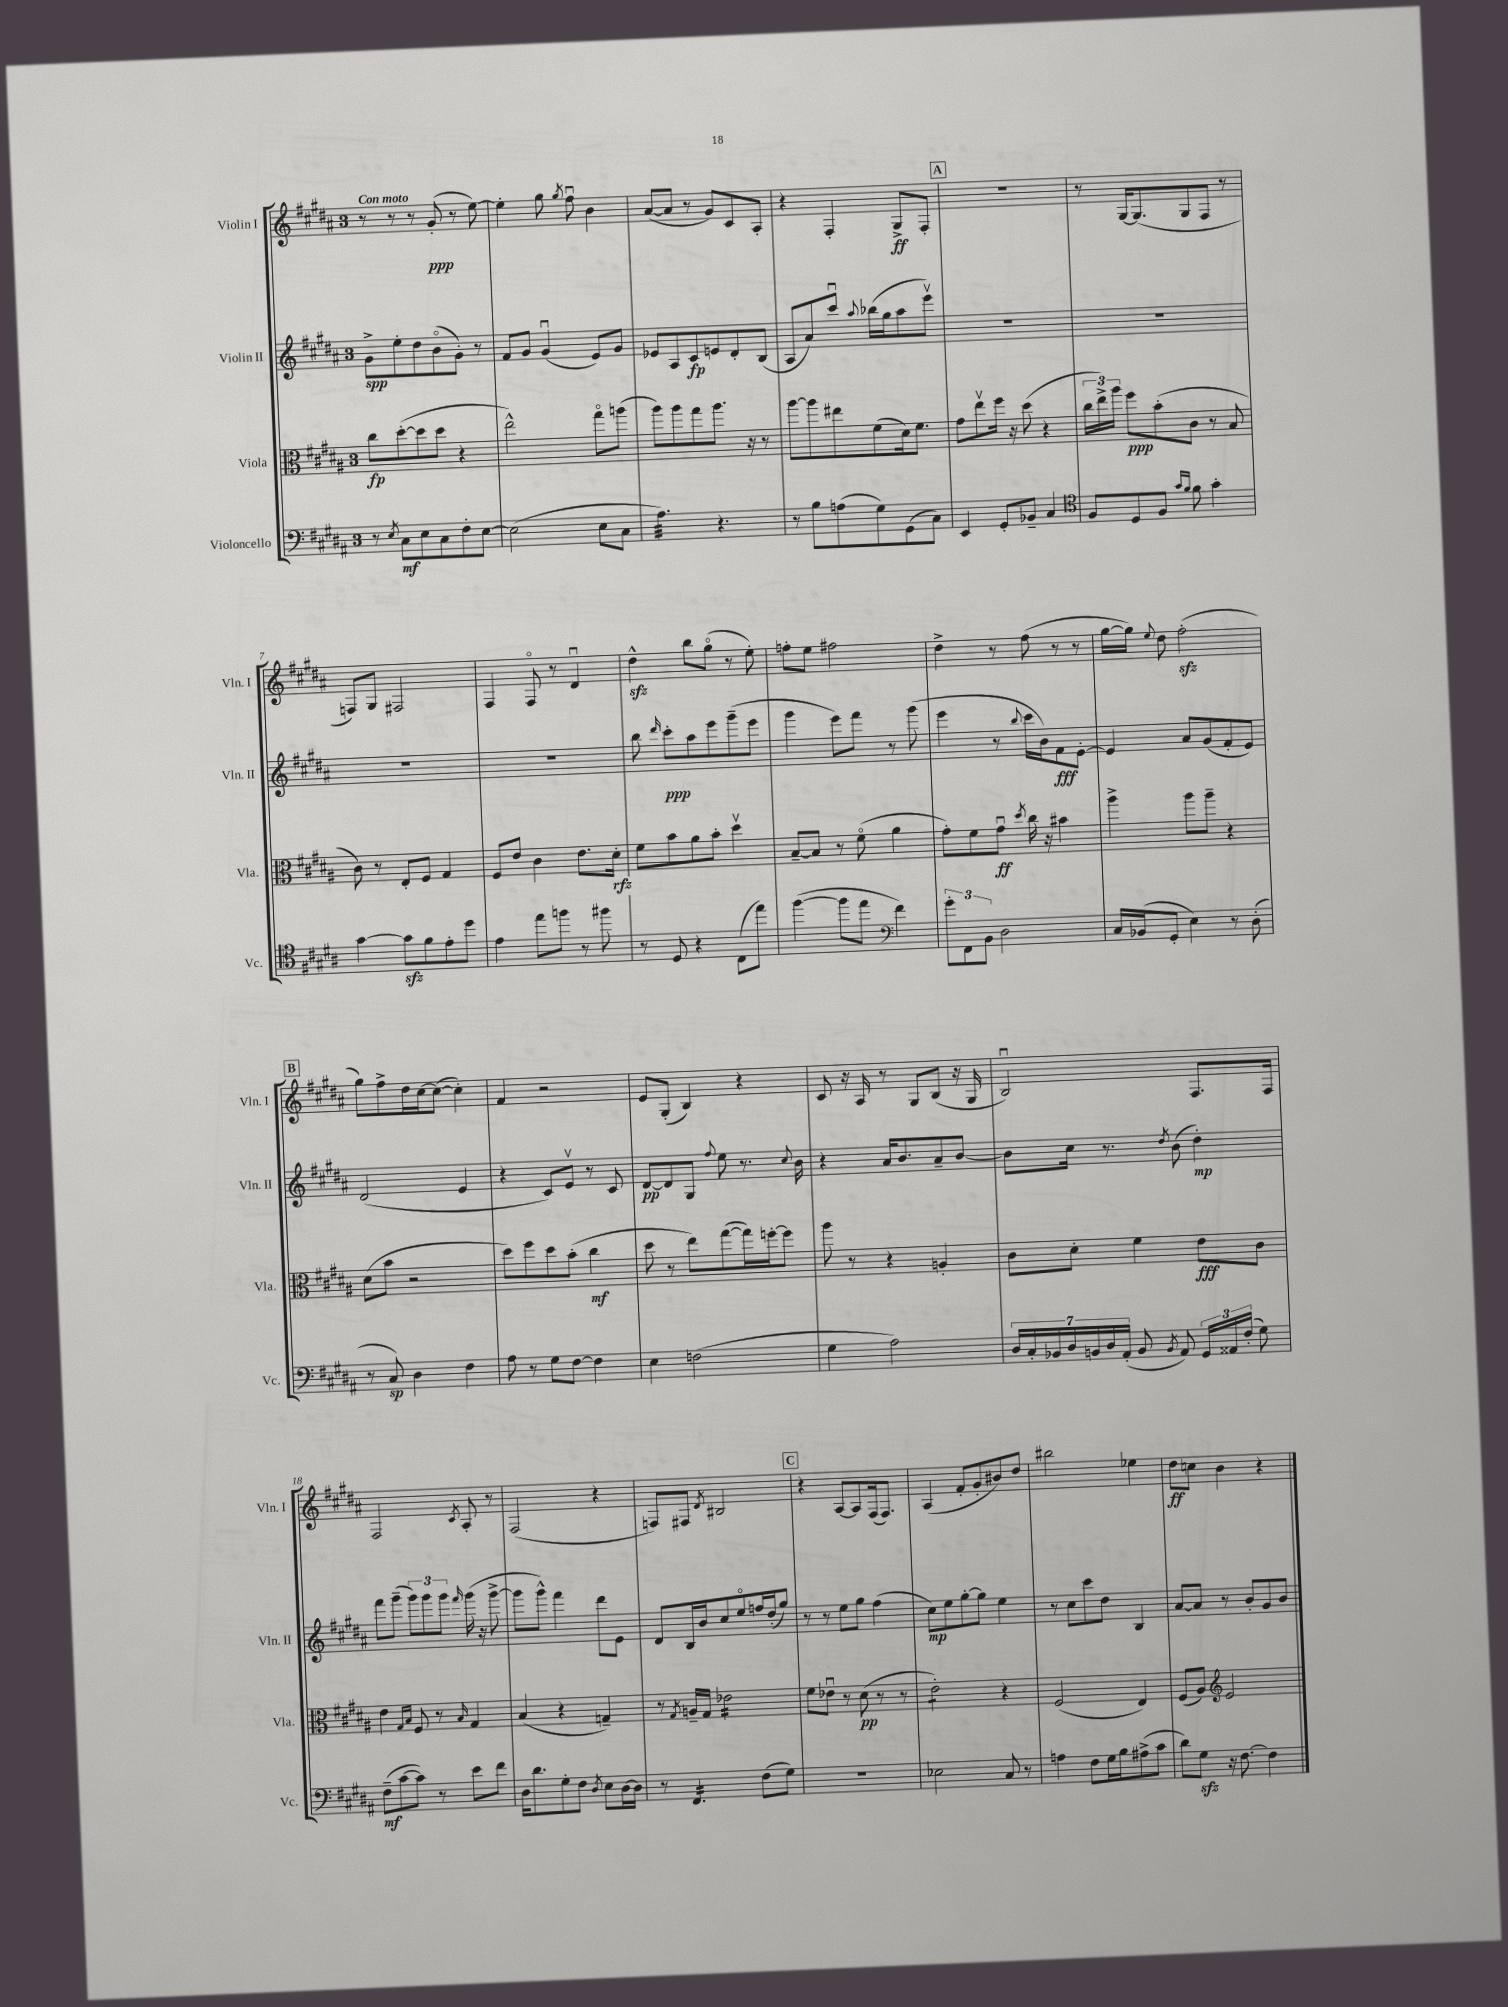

**kern	**kern	**kern	**kern
*staff4	*staff3	*staff2	*staff1
*clefF4	*clefC3	*clefG2	*clefG2
*k[f#c#g#d#a#]	*k[f#c#g#d#a#]	*k[f#c#g#d#a#]	*k[f#c#g#d#a#]
*M3/4	*M3/4	*M3/4	*M3/4
8r	8cc#\L	8g#^\L	8r
8qE/	.	.	.
8C#\L	([8dd#'\	8ee'\	8r
8E\	8dd#\]	8dd#\	8r
8C#\	8dd#\J	(8bo\	(8g#'/
8F#'\	4r	8g#'\J)	8r
[8E\J	.	8r	[8ee\)
=	=	=	=
(2E\]	2ee^^\)	8f#/L	4ee'\]
.	.	8g#/J	.
.	.	(4g#u/	8gg#\
.	.	.	8qgg#/
.	.	.	8ff#u\
8E\L	8gg#o\L	8e/L)	4b\
8C#\J	(8aa\J	8g#/J	.
=	=	=	=
4.A#\)	8aa#\L)	8e-/L	([8a#/L
.	8aa#\	8A#/	8a#/]J
.	8gg#\	8c#/	8r
4.r	8.aa#\J	8e/	8g#/L)
.	.	8d#'/	8c#/
.	16r	.	.
.	8r	(8B/J	8A#'/J
=	=	=	=
8r	[8aa#\L	8A#/L	4r
8B\L	8aa#\]	8a#/)	.
(8A\	8ee#\	8ccc#u/J	4F#'/
.	.	8qqaa#/	.
8G#\)	(8f#\	(16bb-\LL	.
.	.	16gg#\J	.
(8GG#\	16d#\k)	8aa#\	8G#^/L
.	8.f#\J	.	.
8C#\J)	.	8eeev\J)	8F#'/J
=	=	=	=
4EE/	8g#\L	2.r	2.r
.	8eev\	.	.
8GG#'/L	16ff#\Jk	.	.
.	16r	.	.
8BB-~/J	(8dd#\	.	.
4C#/	4r	.	.
=	=	=	=
*clefC4	*	*	*
8F#/L	24cc#\LL	2.r	8r
.	24ee^\)	.	.
.	24aa#\JJ	.	.
8D#/	8ff#\L	.	[16G#/LK
.	.	.	(8.G#/]
8F#/J	(8b'\	.	.
16qqg#/LL	.	.	.
16qqf#/JJ	.	.	.
8f#\	8c#\J	.	8G#/
4g#'\	8r	.	8F#/J
.	8B/	.	8r
=	=	=	=
[4g#\	8c#\)	2.r	8F/L)
.	8r	.	8G#/J
8g#\]L	8E'/L	.	2F#/
8f#\	8F#/J	.	.
8e'\	4G#/	.	.
8dd#\J	.	.	.
=	=	=	=
4e\	8F#/L	2.r	4F#/
.	8e/J	.	.
8ee\L	4c#\	.	8F#o/
8ff\J	.	.	8r
8r	8.e\L	.	4d#u/
8ff#\	.	.	.
.	16d#'\Jk	.	.
=	=	=	=
8r	8f#\L	8bb\	4dd#^^\
.	.	16qqddd#/	.
8D#/	8b\	8ccc#'\L	.
4r	8a#\	8aa#\	8bb\L
.	8b'\J	8eee\	(8gg#o\J
(8C#\L	4dd#v\	(8ggg#~\	8r
8ee\J)	.	8eee\J	8ee'\)
=	=	=	=
([4ff#\	[8B~/L	4ggg#\	8ff'\L
.	8B/]J	.	8ee\J
8ff#\]L	8r	8eee\L)	2ff#\
8ee\J	(8f#o\	8fff#\J	.
*clefF4	*	*	*
4f#\)	4a#\	8r	.
.	.	(8ggg#\	.
=	=	=	=
12g#'\L	8g#'\L)	4eee\	4dd#^\
12FF#\	.	.	.
.	8f#\	.	.
12BB\J	.	.	.
2D#\	8g#u\J	8r	8r
.	8qdd#/	8qqbb/	.
.	16cc#\	16ccc#\LL	(8ff#\
.	16r	16b\J)	.
.	4b#\	8f#\	8r
.	.	[8e'\J	8r
=	=	=	=
16C#/LL	4aa#^\	4e/]	[16gg#\LL
(16BB-/J	.	.	16gg#\]JJ)
.	.	.	8qqee/
8GG#'/J	.	.	8dd#\
4E\)	8aa#\L	8a#/L	(2ff#'\
.	8aa#~\J	(8g#/	.
8r	4r	8f#'/	.
(8D#'\	.	8e/J)	.
=	=	=	=
8r	(8d#\L	(2d#/	8gg#\L)
8C#/)	8b\J	.	8ff#^\
4D#\	2r	.	16dd#\L
.	.	.	[16cc#\J
.	.	.	(8cc#\_J
4F#\	.	4e/	4cc#'\])
=	=	=	=
8A#\	8dd#\L)	4r	4f#/
8r	8ff#\	.	.
8G#\L	8dd#\	8c#/L)	2r
[8F#\J	(8b'\J	8ev/J	.
4F#\]	4cc#\	8r	.
.	.	8c#/	.
=	=	=	=
4E\	8dd#\	[8d#/L	8e/L
.	8r	8d#/]	(8G#'/J
(2F\	8ee\L)	8G#/J	4B/)
.	.	8qqff#/	.
.	([8gg#\	8ee\	.
.	16gg#\]L)	8.r	4r
.	[16ff'\J	.	.
.	8ff\]J	.	.
.	.	8qqcc#/	.
.	.	16b\	.
=	=	=	=
4G#\	8aa#\	4r	8c#/
.	8r	.	16r
.	.	.	16A#/
2A#\)	4r	16a#/LK	8r
.	.	8.b/	.
.	.	.	8G#/L
.	4A'/	8a#~/	(8B/J
.	.	[8b/J	16r
.	.	.	16G#/
=	=	=	=
28D#/LL	8c#\L	8b\]L	2Bu/)
28C#'/	.	.	.
28BB-/	.	.	.
28D#/	.	.	.
.	8d#'\J	16cc#\Jk	.
28BB/	.	.	.
28D#/	.	.	.
.	.	8.r	.
(28AA#'/JJ	.	.	.
8BB/	4f#\	.	.
8qBB/	.	8qdd#/	.
8AA#/)	.	(8b\	.
24GG#/LL	8e\L	4dd#'\)	8.F#/L
24AA##/	.	.	.
(24F#'/JJ	.	.	.
8G#\)	8c#\J	.	.
.	.	.	16F#/Jk
=	=	=	=
(8F#~\L	4e\	8fff#\L	2F#/
[8c#\	.	(8ggg#~\J	.
.	16qqG#/LL	.	.
.	16qqB/JJ	.	.
8c#\]J)	8F#/	12ggg#\L)	.
.	.	12ggg#\	.
8r	8r	.	.
.	.	12ggg#\J	.
.	16qqB/	16qqfff#/	8qc#/
8e\L	4G#/	(16ggg#\	8A#'/
.	.	16r	.
8f#\J	.	[8ggg#^\	8r
=	=	=	=
16D#\LK	(4B/	8ggg#\]L	(2F#/
8.d#\	.	.	.
.	.	8ggg#^^\J)	.
8G#'\	4r	4fff#\	.
8F#\J	.	.	.
8qD#/	.	.	.
8E\L	4G~/)	8ddd#\L	4r
[16D#\L	.	8e\J	.
16D#\]JJ	.	.	.
=	=	=	=
8r	8r	8d#/L	8F/L)
.	8qG#/	.	.
4.FF#/	16A~/LL	16B/L	8F#/J
.	16G#/JJ	16b/J	.
.	.	.	8qd#/
.	2e-\	8cc#/	2B#/
.	.	8eeo/	.
(8F#\L	.	16ff/L	.
.	.	(16dd#'/J	.
8G#\J)	.	8gg#/J)	.
=	=	=	=
2.r	8f#\L	8r	4r
.	8e-u\J	8r	.
.	8r	8ee\L	[8A#/L
.	(8d#\	8gg#\J	8A#/]
.	8r	(4ff#\	(16F#/k
.	.	.	8.F#/J)
.	8r	.	.
=	=	=	=
2E-\	2e'\)	8cc#\L)	(4A#/
.	.	8ee\	.
.	.	[8gg#'\	8f#'/L
.	.	8gg#\]J	8g#'/
8C#/	4r	4ee\	8b#/)
8r	.	.	8dd#/J
=	=	=	=
4A\	(2F#/	8r	2bb#\
.	.	8cc#\L	.
8F#\L	.	8ccc#\	.
16G#\L	.	8dd#\J	.
16B\J	.	.	.
(8A#^\	4E/)	4B/	4ee-\
8c#\J	.	.	.
=	=	=	=
8d#\L)	(8F#/L	[8a#/L	8dd#\L
8G#\J	8A#/J)	8a#/]J	8cc\J
*	*clefG2	*	*
16r	2e/	8r	4b\
[8.F#\	.	.	.
.	.	8b'/L	.
4F#\]	.	8g#/	4r
.	.	8b/J	.
==	==	==	==
*-	*-	*-	*-
